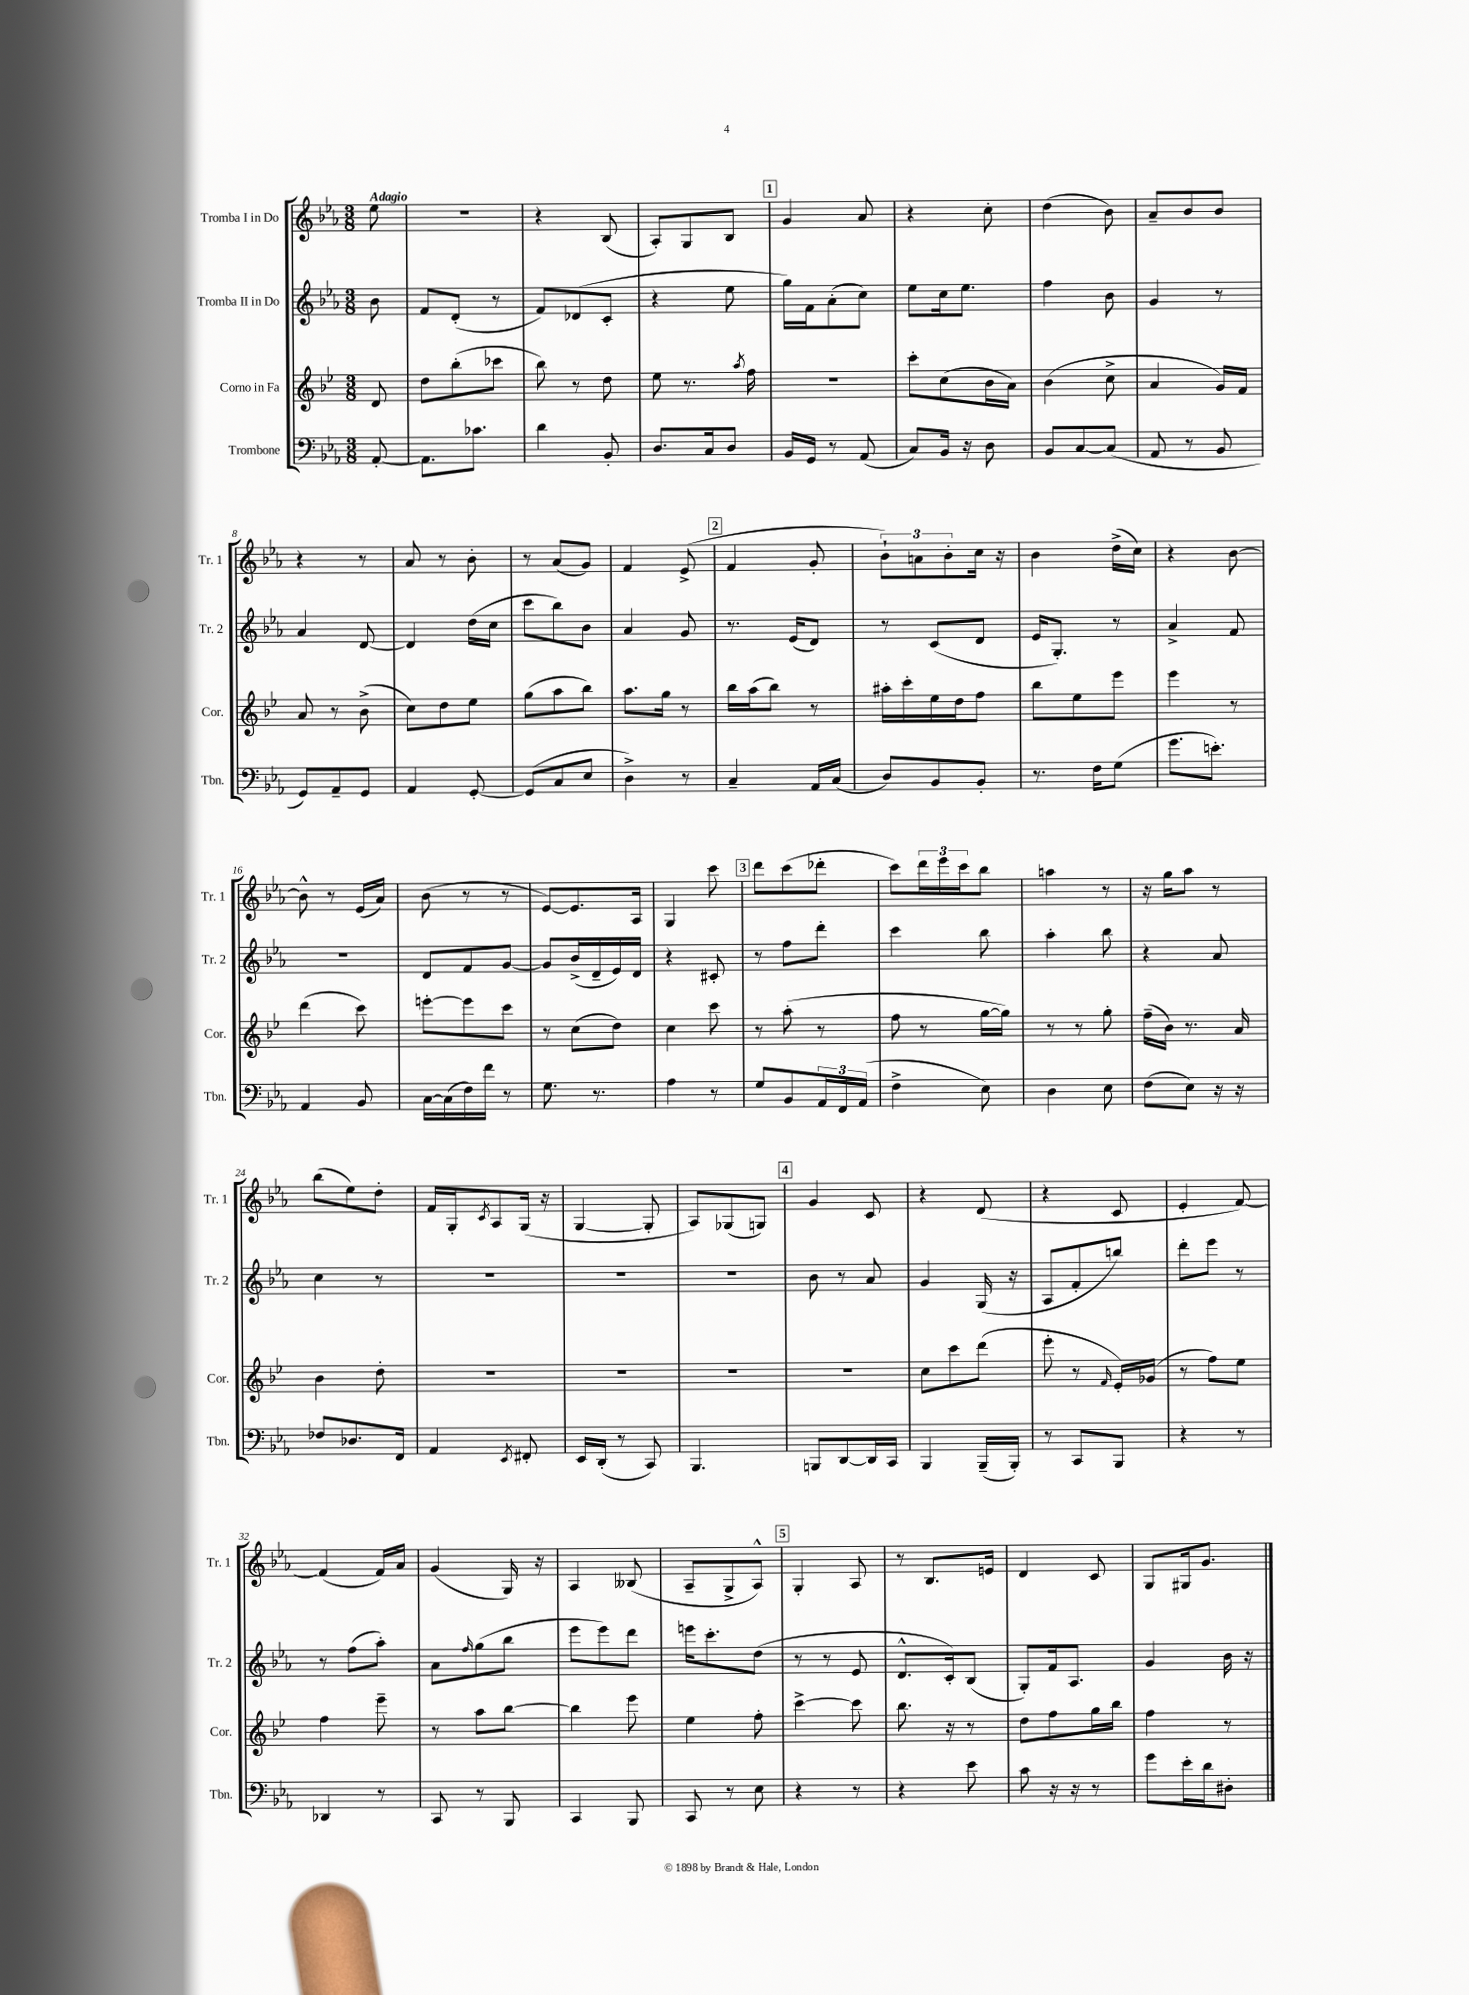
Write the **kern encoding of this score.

**kern	**kern	**kern	**kern
*staff4	*staff3	*staff2	*staff1
*clefF4	*clefG2	*clefG2	*clefG2
*k[b-e-a-]	*k[b-e-]	*k[b-e-a-]	*k[b-e-a-]
*M3/8	*M3/8	*M3/8	*M3/8
[8AA-'	8d	8b-	8ee-
=	=	=	=
8.AA-]	8dd	8f	4.r
.	(8bb-'	(8d'	.
8.c-	.	.	.
.	8ccc-	8r	.
=	=	=	=
4d	8bb-)	8f)	4r
.	8r	(8d-	.
8BB-'	8dd	8c'	(8B-
=	=	=	=
8.D	8ee-	4r	8A-')
.	8.r	.	8G
16C	.	.	.
8D	.	8ee-	8B-
.	8qaa	.	.
.	16ff	.	.
=	=	=	=
16BB-	4.r	16gg)	4g
16GG	.	16f	.
8r	.	(8a-'	.
(8AA-	.	8cc)	8a-
=	=	=	=
8C)	8ccc'	8ee-	4r
16BB-	(8cc	16cc	.
16r	.	8.ee-	.
8D	16b-	.	8cc'
.	16a)	.	.
=	=	=	=
8BB-	(4b-	4ff	(4dd
[8C	.	.	.
(8C]	8cc^	8b-	8b-)
=	=	=	=
8AA-	4a	4g	8a-~
8r	.	.	8b-
8BB-	16g)	8r	8b-
.	16f	.	.
=	=	=	=
8GG)	8a	4a-	4r
8AA-~	8r	.	.
8GG	(8b-^	[8d	8r
=	=	=	=
4AA-	8cc)	4d]	8a-
.	8dd	.	8r
[8GG'	8ee-	(16dd	8b-'
.	.	16cc	.
=	=	=	=
(8GG]	(8gg	8ccc	8r
8C	8aa	8bb-)	(8a-
8E-	8bb-)	8b-	8g)
=	=	=	=
4D^)	8.aa	4a-	4f
.	16gg	.	.
8r	8r	8g	(8e-^
=	=	=	=
4C~	16bb-	8.r	4f
.	(16aa	.	.
.	8bb-)	.	.
.	.	(16e-	.
16AA-	8r	8d)	8g'
(16C	.	.	.
=	=	=	=
8D)	16aa#'	8r	12b-`)
.	16ccc'	.	.
.	.	.	12a
8BB-	16ee-	(8c	.
.	.	.	12b-'
.	16dd	.	.
8BB-'	8ff	8d	16cc
.	.	.	16r
=	=	=	=
8.r	8bb-	16e-	4b-
.	.	8.G')	.
.	8ee-	.	.
16F	.	.	.
(8G	8eee-	8r	(16dd^
.	.	.	16cc)
=	=	=	=
8.g	4eee-	4a-^	4r
8.e')	.	.	.
.	8r	8f	[8b-
=	=	=	=
4AA-	(4ddd	4.r	8b-^^]
.	.	.	8r
8BB-	8ccc)	.	(16e-
.	.	.	16a-)
=	=	=	=
[16C	[8eee'	8d	(8b-
(16C]	.	.	.
16F)	8eee]	8f	8r
16f	.	.	.
8r	8ccc	[8g	8r
=	=	=	=
8.G	8r	8g]	[8e-)
.	(8cc	(16b-^	8.e-]
8.r	.	16d~	.
.	8dd)	16e-)	.
.	.	16d	16A-
=	=	=	=
4A-	4cc	4r	4G
8r	8ccc	8c#'	8ccc
=	=	=	=
8G	8r	8r	8ddd
8BB-	(8aa'	8ff	(8ccc
24AA-	8r	8ddd'	8ddd-'
24FF	.	.	.
(24AA-	.	.	.
=	=	=	=
4F^	8ff	4ccc	8ccc)
.	8r	.	24ddd
.	.	.	24eee-
.	.	.	24ccc
8E-)	[16gg	8bb-	8bb-
.	16gg])	.	.
=	=	=	=
4D	8r	4aa-'	4aa
.	8r	.	.
8E-	8gg'	8bb-	8r
=	=	=	=
(8F	(16ff~	4r	16r
.	16b-)	.	16gg
8E-)	8.r	.	8aa-
16r	.	8a-	8r
16r	16a	.	.
=	=	=	=
8F-	4b-	4cc	(8bb-
8.D-	.	.	8ee-)
.	8dd'	8r	8dd'
16FF	.	.	.
=	=	=	=
4AA-	4.r	4.r	16f
.	.	.	16G'
.	.	.	8qc
.	.	.	8A-
8qEE-	.	.	.
8FF#'	.	.	(16G
.	.	.	16r
=	=	=	=
16EE-	4.r	4.r	[4G
(16DD'	.	.	.
8r	.	.	.
8CC)	.	.	8G']
=	=	=	=
4.BBB-	4.r	4.r	8A-)
.	.	.	(8G-
.	.	.	8G)
=	=	=	=
8BBB	4.r	8b-	4g
[8DD	.	8r	.
16DD]	.	8a-	8c
16CC	.	.	.
=	=	=	=
4BBB-	8cc	4g	4r
.	8ccc	.	.
(16BBB-~	(8ddd	(16G	(8d
16BBB-')	.	16r	.
=	=	=	=
8r	8eee-'	8A-	4r
8CC	8r	8f'	.
.	16qqf	.	.
8BBB-	16e-')	8bb)	8c
.	(16g-	.	.
=	=	=	=
4r	8r	8ddd'	4e-'
.	8ff)	8eee-	.
8r	8ee-	8r	[8f)
=	=	=	=
4DD-	4ff	8r	(4f]
.	.	(8ff	.
8r	8eee-~	8aa-')	16f)
.	.	.	16a-
=	=	=	=
8CC	8r	8a-	(4g
.	.	16qqff	.
8r	8aa	(8gg	.
8BBB-	[8bb-	8bb-	16G)
.	.	.	16r
=	=	=	=
4CC	4bb-]	8eee-	4A-
.	.	8eee-)	.
8BBB-	8eee-	8ddd	(8B--
=	=	=	=
8CC	4ee-	16eee	8A-~
.	.	8.ccc'	.
8r	.	.	8G^
8E-	8ff'	(8dd	8A-^^)
=	=	=	=
4r	[4ccc^	8r	4G'
.	.	8r	.
8r	8ccc]	8e-	8A-
=	=	=	=
4r	8.bb-	8.d^^	8r
.	.	.	8.B-
.	16r	16c')	.
8e-	8r	(8B-	.
.	.	.	16e
=	=	=	=
8c	8dd	8G')	4d
16r	8ff	16f	.
16r	.	8.A-	.
8r	16gg	.	8c
.	16bb-	.	.
=	=	=	=
8g	4ff	4g	8G
16e-'	.	.	16G#
16d	.	.	8.g
8D#'	8r	16b-	.
.	.	16r	.
==	==	==	==
*-	*-	*-	*-
